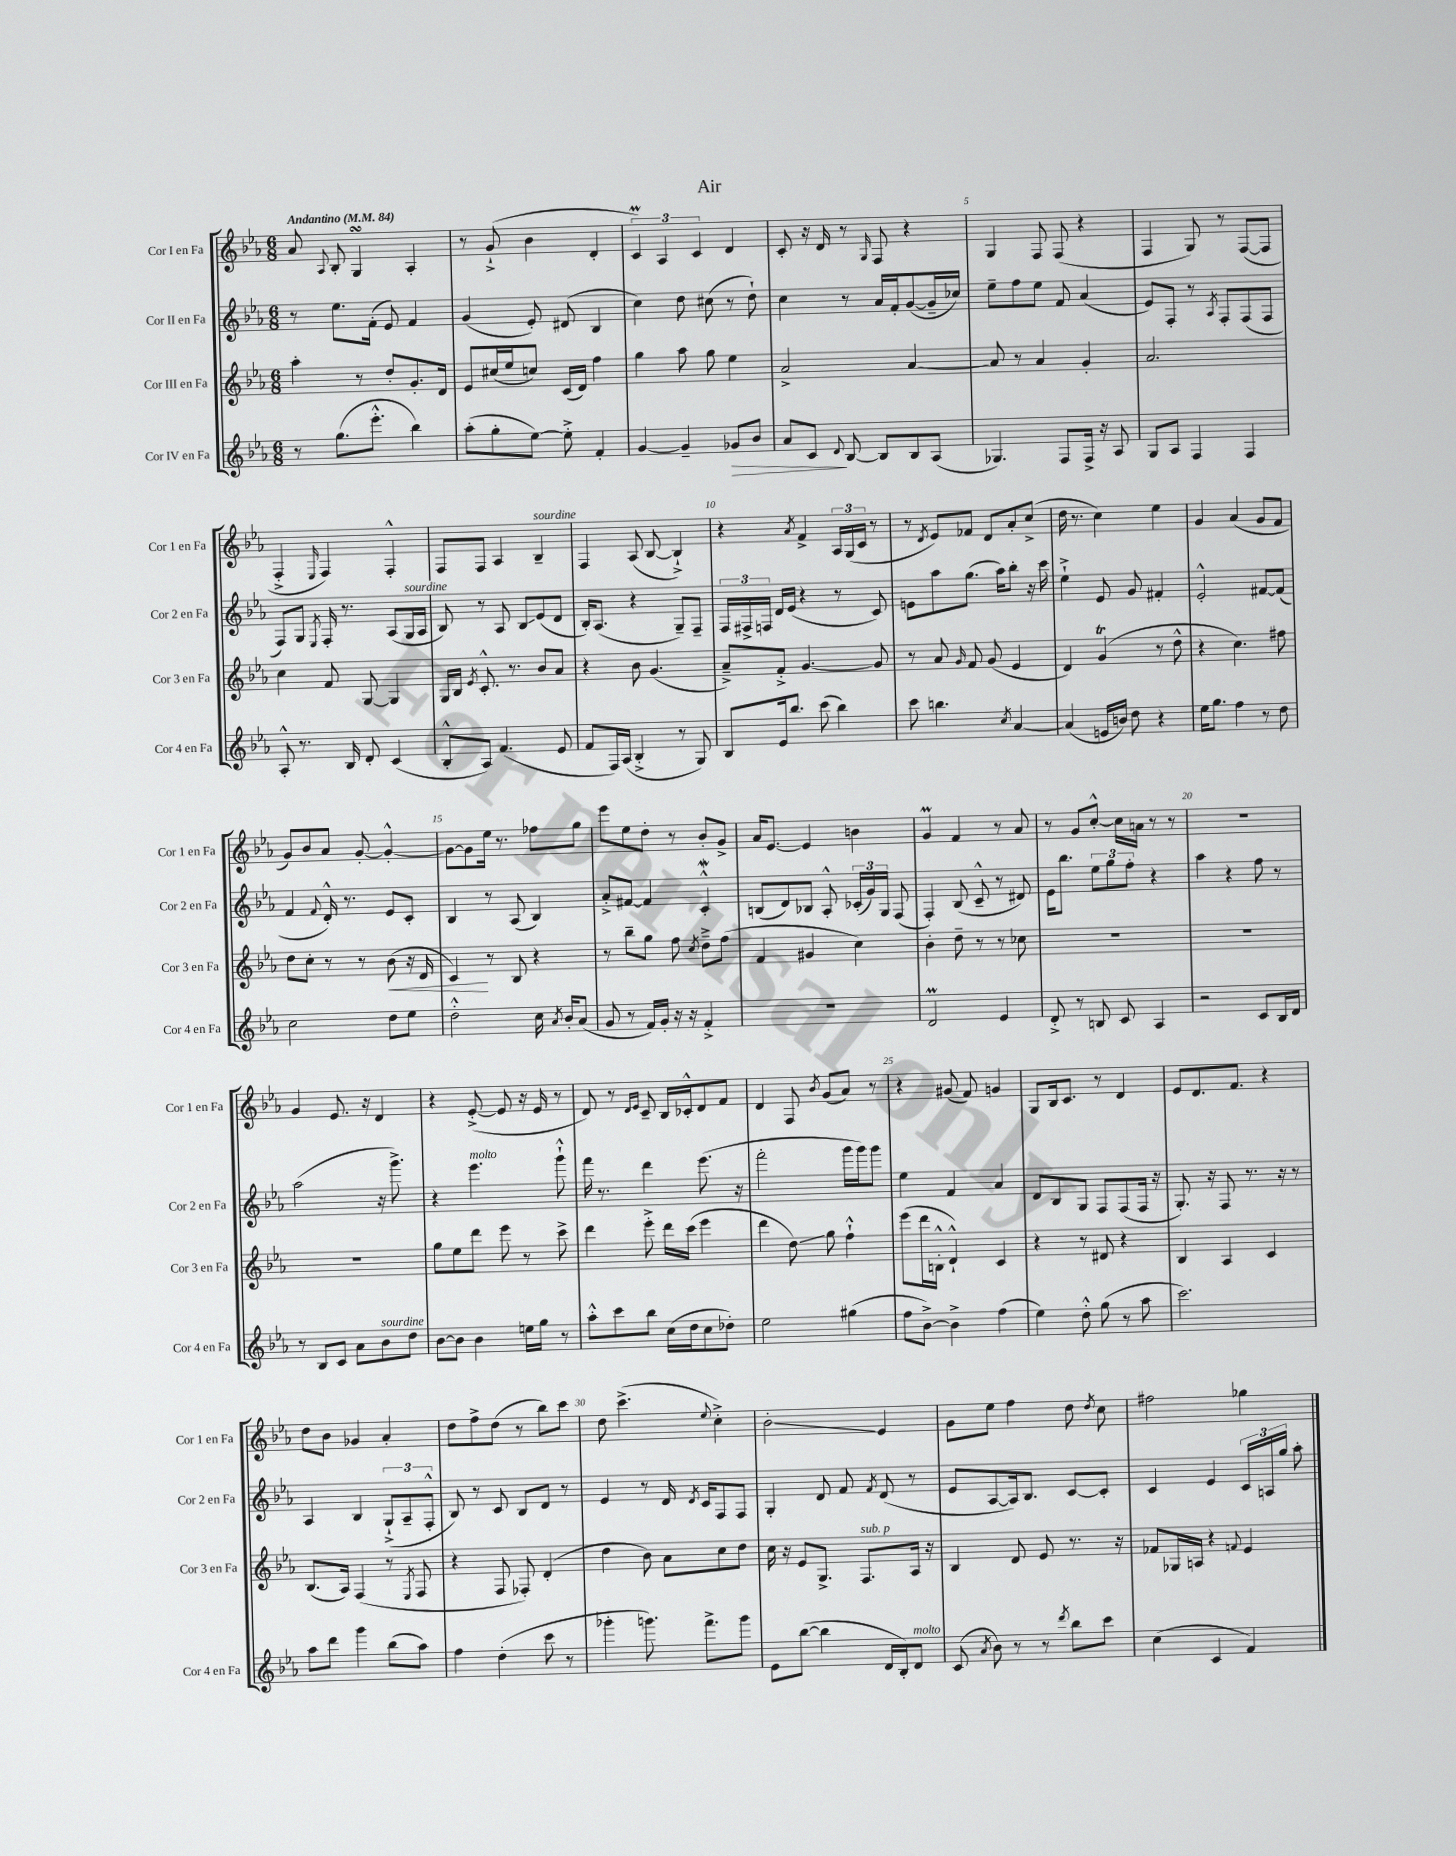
\header { title = "Air" }
<<
\new StaffGroup <<
\new Staff = "s0" \with { instrumentName = "Cor I en Fa" shortInstrumentName = "Cor 1 en Fa" } {
    \clef treble \key ees \major \numericTimeSignature \time 6/8 \tempo "Andantino" 4 = 84
    \autoBeamOff aes'8 \appoggiatura { aes8 } bes8-. g4\turn aes4-. |
    r8 g'8-!->( bes'4 d'4-. |
    \tuplet 3/2 { c'4\prall) aes4 c'4 } d'4 |
    c'8-. r16 d'16 r8 \grace { g16 } f8 r4 |
    g4 f8 f8( r4 |
    f4 g8) r8 f8[~( f8] |
    f4-.-> \grace { ees16 } f4) f4-.-^ |
    f8[ f8] aes4 bes4--^\markup { \italic "sourdine" } |
    f4 aes8( bes8~ bes4-!->) |
    r4 \acciaccatura { aes'8 } f'4-> \tuplet 3/2 { aes16[ g16( c'16] } r8 |
    r8 \acciaccatura { d'8 } ees'8[) fes'8] d'8[ aes'8-. c''8]->( |
    d''16 r8. c''4) ees''4 |
    g'4 aes'4( g'8[ f'8] |
    g'8[) bes'8 aes'8] g'8~-. g'4~-.-^ |
    g'8[~ g'8 ees''16] r8. fes''8[ g''8] |
    ees'''8[ ees''8 d''8]-. r8 bes'8[-. g'8]-> |
    aes'16[ ees'8.]~ ees'4 b'4 |
    g'4\prall f'4 r8 aes'8 |
    r8 g'8[ c''8]~-.-^ c''16[ a'16] r8 r8 |
    R2. |
    g'4 ees'8. r16 d'4 |
    r4 ees'8~-.->( ees'8 r16 ees'16 r8 |
    d'8) r8 \grace { d'16[ ees'16] } c'8-- bes16[ ces'16-.-^ d'8 f'8] |
    d'4 f8 \acciaccatura { bes'8 } g'8[( aes'8]) r8 |
    r4 gis'8( f'8) g'4 |
    g8[ bes16 c'8.] r8 d'4 |
    ees'8[ d'8. f'8.] r4 |
    d''8[ bes'8] ges'4 aes'4-. |
    d''8[ f''8-> d''8]( r8 bes''8[) c'''8] |
    d''8 c'''4.->( \appoggiatura { ees''8 } c''4-.->) |
    bes'2-.\glissando ees'4 |
    g'8[ ees''8] f''4 d''8 \acciaccatura { d''8 } c''8 |
    fis''2 ges''4 \bar "|." |
}
\new Staff = "s1" \with { instrumentName = "Cor II en Fa" shortInstrumentName = "Cor 2 en Fa" } {
    \clef treble \key ees \major \numericTimeSignature \time 6/8
    \autoBeamOff r8 ees''8.[ f'16]-.( ees'8) f'4 |
    g'4( ees'8-.) dis'8( bes4 |
    c''4) d''8 cis''8( r8 d''8-!) |
    c''4 r8 aes'16[ f'16-. g'8~( g'16-- ces''16]) |
    ees''8[-- f''8 ees''8] f'8 aes'4( |
    ees'8[) f8]-. r8 \acciaccatura { aes8 } f8[-. f8( f8] |
    f8[) g8] \acciaccatura { ees8 } f16-. r8. aes8[( g16^\markup { \italic "sourdine" } aes16] |
    bes8) r8 aes8 bes8[\glissando ees'8( d'8] |
    bes16[-.) aes8.]( r4 g8[--) f8]-- |
    \tuplet 3/2 { f16[ fis16-> f16] } d'16[ ees'16]( r4 r8 c'8) |
    e'8[ aes''8 g''8.]( aes''16[) bes''8]-. r16 c'''16 |
    ees''4-!-> ees'8 g'8 fis'4-. |
    ees'2-.-^ fis'8[~ fis'8]( |
    f'4 \appoggiatura { f'8 } d'16-.-^) r8. ees'8[ c'8]-. |
    bes4 r8 aes8( bes4) |
    aes'8[-.-> fis'8]~ fis'4 c'4-.-^\mordent |
    b8[( d'8) bes8] aes8-.-^ \tuplet 3/2 { ces'16[-.( g'16) g16] } f8( |
    f4-.) bes8( c'8---^ r8 dis'8) |
    ees'16[ bes''8.] \tuplet 3/2 { ees''8[ g''8 f''8]-. } r4 |
    aes''4 r4 f''8 r8 |
    aes''2( r16 g'''8.->) |
    r4 ees'''4.^\markup { \italic "molto" } g'''8-!-^ |
    f'''16 r8. d'''4 ees'''8.( r16 |
    f'''2-. g'''16[ g'''16) g'''8] |
    ees''4 f'4 aes'4 |
    d'8[ bes8 g8] f8[ f8( f16] r16 |
    g8.-.) r16 f8 r8. r16 r8 |
    aes4 bes4 \tuplet 3/2 { g8[-!->( aes8-- f8]-.-^ } |
    bes8) r8 c'8 bes8[ d'8] r8 |
    ees'4 r8 d'16 \acciaccatura { d'8 } c'16[ f8 f8] |
    g4-. d'8 f'8 \acciaccatura { f'8 } d'8( r8 |
    ees'8[ aes8~ aes16) bes8.] c'8[~ c'8]-. |
    c'4 ees'4 \tuplet 3/2 { c'16[ a16 g''16] } aes''8-. \bar "|." |
}
\new Staff = "s2" \with { instrumentName = "Cor III en Fa" shortInstrumentName = "Cor 3 en Fa" } {
    \clef treble \key ees \major \numericTimeSignature \time 6/8
    \autoBeamOff aes''4-. r8 d''8[-. g'8.-. d'16] |
    ees'8[ cis''16( ees''16 c''8]) c'16[( d'16]) f''4 |
    g''4 aes''8 g''8 ees''4 |
    aes'2-> aes'4~ |
    aes'8 r8 aes'4 g'4-. |
    aes'2. |
    c''4 f'8 g8~ g4 |
    g16[ bes16] \acciaccatura { ees'8 } c'8.-.-^ r8. bes'8[ aes'8] |
    r4 bes'8 g'4.( |
    aes'8[--->) f'8]-.-> g'4.~ g'8 |
    r8 aes'8 \grace { g'16 } f'8 g'8( ees'4 |
    d'4) g'4\trill( r8 d''8-^ |
    r4 c''4.) fis''8 |
    d''8[ c''8]-. r8 r8 bes'8\<( r16 d'16 |
    c'4\!) r8 bes8 r4 |
    r8 bes''8[-- g''8] f''8 \acciaccatura { c''8 } d''8[---> f''8]( |
    f'4 gis'4 c''4) |
    bes'4-. d''8-- r8 r8 ces''8 |
    R2. |
    R2. |
    R2. |
    g''8[ ees''8 d'''8] ees'''8 r8 c'''8-> |
    d'''4 ees'''8-.-> d'''16[ c'''16]( ees'''4 |
    d'''4 d''8\glissando) g''8 f''4-!-^ |
    ees'''8[( d'''16 b16]-.-^ d'4-!-^) c'4 |
    r4 r8 dis'8 r4 |
    bes4 aes4 c'4 |
    bes8.[( aes16]) f4( r8 \acciaccatura { ees8 } f8 |
    r4 f8 fes8-.) d'4-.( |
    d''4 bes'8) aes'8[ c''8 d''8] |
    c''16 r16 ees'8[ g8.]-> f8.[^\markup { \italic "sub. p" } aes16] r16 |
    bes4 d'8 ees'8 r8. r16 |
    fes'8[ ges16 a16] r4 \appoggiatura { f'8 } ees'4 \bar "|." |
}
\new Staff = "s3" \with { instrumentName = "Cor IV en Fa" shortInstrumentName = "Cor 4 en Fa" } {
    \clef treble \key ees \major \numericTimeSignature \time 6/8
    \autoBeamOff r8 g''8.[( ees'''8.]-.-^ bes''4) |
    aes''8[-.( g''8-. ees''8]~) ees''8-.-> f'4-. |
    g'4~ g'4-- ges'8[\> bes'8] |
    aes'8[ c'8]\! \appoggiatura { d'8 } bes8~ bes8[ bes8 aes8]( |
    ges4.) f8[ f16]-> r16 aes8 |
    g8[ aes8] f4 f4 |
    aes8-.-^ r8. bes16 d'8-. c'4( |
    bes8[-.-^ aes8]) f'4.( ees'8 |
    f'8[ f16) aes16]( bes4-.-> r8 g8) |
    bes8[ ees'16 bes''8.] c'''8( bes''4) |
    c'''8 b''4. \acciaccatura { c''8 } aes'4~ |
    aes'4( e'16[ b'16]) d''8 r4 |
    ees''16[ g''8.] f''4 r8 d''8 |
    c''2 d''8[ ees''8] |
    d''2-.-^ c''16 \acciaccatura { aes'8 } bes'16[-. aes'8]( |
    g'8 r8 f'16[) g'16]-. r16 r16 f'4-.-> |
    R2. |
    d'2\prall ees'4 |
    d'8-.-> r8 b8 c'8 aes4 |
    r2 c'8[ bes16 d'16] |
    r8 bes8[ c'8] aes'8[ bes'8^\markup { \italic "sourdine" } d''8] |
    bes'8[~ bes'8] bes'4 e''16[ g''16] r8 |
    aes''8[-.-^ c'''8 bes''8] c''16[( d''16 c''8 des''8]-.) |
    ees''2 gis''4( |
    f''8[ bes'8]~->) bes'4-> f''4( |
    ees''4) d''8-.-^ g''8( r8 aes''8 |
    c'''2.) |
    aes''8[ d'''8] g'''4 bes''8[( aes''8]) |
    f''4 d''4-.( c'''8 r8 |
    ges'''4-. g'''8.) f'''8.[-> g'''8] |
    ees'8[ bes''8]~( bes''4 d'16[ bes16-.) d'8]^\markup { \italic "molto" } |
    c'8( \acciaccatura { aes'8 } bes'8) r8 r8 \acciaccatura { d'''8 } bes''8[ c'''8] |
    c''4( c'4 f'4) \bar "|." |
}
>>
>>
\layout { \context { \Score \override BarNumber.break-visibility = ##(#f #t #t) barNumberVisibility = #(every-nth-bar-number-visible 5) } }
